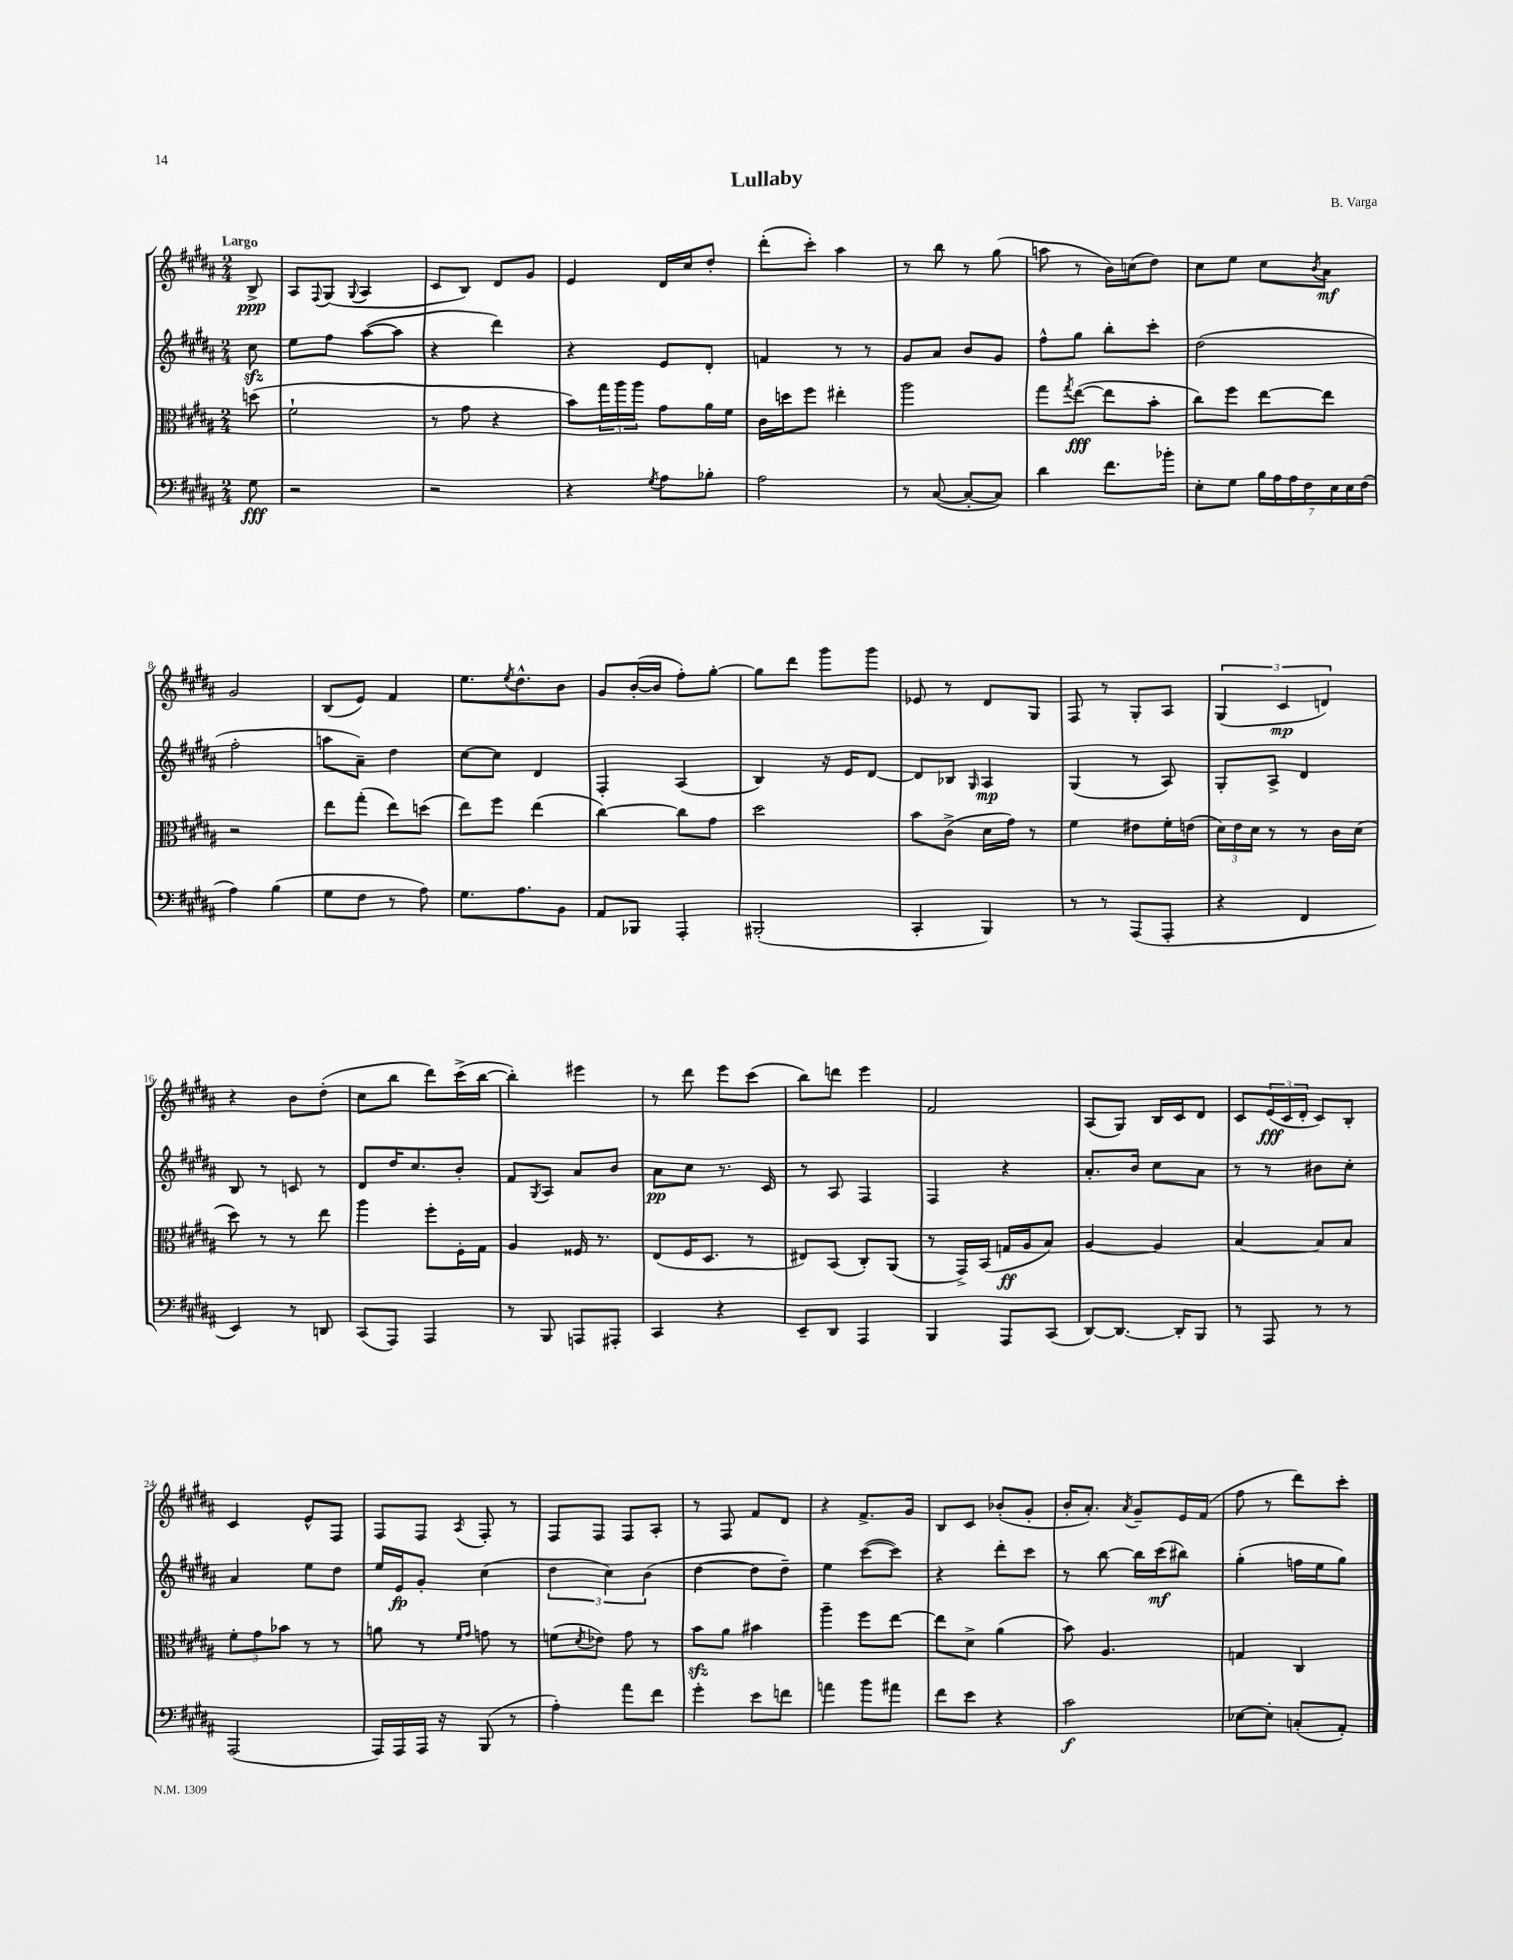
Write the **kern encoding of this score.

**kern	**kern	**kern	**kern
*staff4	*staff3	*staff2	*staff1
*clefF4	*clefC3	*clefG2	*clefG2
*k[f#c#g#d#a#]	*k[f#c#g#d#a#]	*k[f#c#g#d#a#]	*k[f#c#g#d#a#]
*M2/4	*M2/4	*M2/4	*M2/4
8G#	(8dd	8cc#	8B^
=	=	=	=
2r	2f#`	8ee	8A#
.	.	.	8qqF#
.	.	8ff#	(8G#
.	.	.	8qqG#
.	.	([8aa#	4A#
.	.	8aa#]	.
=	=	=	=
2r	8r	4r	8c#
.	8g#	.	8B)
.	4r	4ddd#)	8d#
.	.	.	8g#
=	=	=	=
4r	8b)	4r	4e
.	24gg#	.	.
.	24aa#	.	.
.	24aa#	.	.
8qG#	.	.	.
8A#	8g#	8e	16d#
.	.	.	16cc#
8B-'	16a#	8d#'	8dd#'
.	16f#	.	.
=	=	=	=
2A#	16c#	4f	(8ddd#'
.	16dd	.	.
.	8ff#	.	8ccc#')
.	4ee#'	8r	4aa#
.	.	8r	.
=	=	=	=
8r	2aa#	8g#	8r
([8C#	.	8a#	8bb
8C#'_	.	8b	8r
8C#])	.	8g#	(8gg#
=	=	=	=
4d#	8gg#	8ff#^^	8aa
.	8qgg#	.	.
.	([8ee	8gg#	8r
8.f#	8ee]	8bb'	16b)
.	.	.	(16cc
.	8b'	8ccc#'	8dd#)
16b-'	.	.	.
=	=	=	=
8E'	8cc#)	(2dd#	8cc#
8G#	8ff#	.	8ee
28B	[8ee	.	8cc#
28A#	.	.	.
28A#	.	.	.
28F#	.	.	.
.	.	.	8qb
.	8ee]	.	8a#
28E	.	.	.
28E	.	.	.
(28F#	.	.	.
=	=	=	=
4A#)	2r	2ff#'	2g#
(4B	.	.	.
=	=	=	=
8G#	8ee	8aa	(8B
8F#	(8gg#'	8a#~)	8e)
8r	8ee)	4dd#	4f#
8A#)	(8dd	.	.
=	=	=	=
8.G#	8ee)	[8cc#	8.ee
.	8ff#	8cc#]	.
.	.	.	8qee
8.A#	.	.	8.dd#^^
.	(4ee	4d#	.
8BB	.	.	8b
=	=	=	=
8AA#	[4cc#)	4F#'	8g#
8BBB-	.	.	([16b'
.	.	.	16b]
4AAA#'	8cc#]	(4A#	8ff#')
.	8g#	.	[8gg#'
=	=	=	=
(2BBB#'	2dd#	4B)	8gg#]
.	.	.	8ddd#
.	.	16r	8ggg#
.	.	16e	.
.	.	[8d#	8ggg#
=	=	=	=
4CC#'	8b	8d#]	8e-
.	(8c#^	8B-	8r
.	.	16qqG#	.
4BBB)	16d#	4A#	8d#
.	16g#)	.	.
.	8r	.	8G#
=	=	=	=
8r	4f#	(4G#	8F#
8r	.	.	8r
(8AAA#	8e#	8r	8G#'
8AAA#'	16f#'	8A#)	8A#
.	(16e	.	.
=	=	=	=
4r	24d#)	8G#'	(6G#
.	24e	.	.
.	24d#	.	.
.	8r	8A#^	.
.	.	.	6c#
4FF#	8r	4d#	.
.	.	.	6d)
.	16c#	.	.
.	(16d#	.	.
=	=	=	=
4EE)	8dd#)	8B	4r
.	8r	8r	.
8r	8r	8c	8b
8DD	8ee	8r	(8dd#'
=	=	=	=
(8CC#	4aa#	8d#	8cc#
8AAA#)	.	16dd#	8bb
.	.	8.cc#	.
4AAA#	8ff#'	.	8ddd#)
.	16F#'	8b'	(16ccc#^
.	16G#	.	[16bb
=	=	=	=
8r	4A#	8f#	4bb'])
.	.	8qG#	.
8BBB	.	8A#	.
8AAA	16F##	8a#	4eee#
.	8.r	.	.
8AAA#'	.	8b	.
=	=	=	=
4CC#	(8E	8a#	8r
.	16F#	8cc#	8ddd#
.	8.D#	.	.
4r	.	8.r	8eee
.	8r	.	(8ccc#
.	.	16c#	.
=	=	=	=
8EE~	8E#)	8r	8bb)
8DD#	(8BB	8A#	8ddd
4AAA#	8C#')	4F#	4eee
.	(8AA#	.	.
=	=	=	=
4BBB	8r	4F#	2f#
.	16GG#^)	.	.
.	(16BB	.	.
8AAA#	16G	4r	.
.	16A#	.	.
(8CC#	8B)	.	.
=	=	=	=
[8DD#)	[4A#	8.a#'	(8A#
8.DD#_	.	.	8G#)
.	.	16b	.
.	4A#]	8cc#	16B
16DD#']	.	.	16c#
8BBB	.	8a#	8d#
=	=	=	=
8r	[4B	8r	8c#
8AAA#	.	8r	(24e
.	.	.	24c#
.	.	.	24d#'
8r	8B]	8b#	8c#)
8r	8B	8cc#'	8B'
=	=	=	=
(2AAA#	12f#'	4a#	4c#
.	12g#	.	.
.	12b-	.	.
.	8r	8ee	8e^^
.	8r	8dd#	8F#
=	=	=	=
16AAA#)	8a	16ee	8F#
16AAA#	.	16e	.
16AAA#	8r	8g#'	8F#
16r	.	.	.
.	16qqf#	.	.
.	16qqg#	.	8qA#
(8BBB	8g	(4cc#	8F#'
8r	8r	.	8r
=	=	=	=
4A#')	(8f	6dd#	8F#
.	8qd#	.	.
.	8e-)	.	8F#
.	.	6cc#)	.
8a#	8g#	.	8F#
.	.	(6b	.
8f#	8r	.	8A#'
=	=	=	=
4g#'	8b	[4dd#	8r
.	8a#	.	8F#
8e	4b#	8dd#]	8f#
8f	.	8dd#~)	8d#
=	=	=	=
4a	4aa#~	4ee	4r
8b	8ff#	([8ccc#	8.f#^
8a#	[8ee	8ccc#])	.
.	.	.	16g#
=	=	=	=
8f#	8ee]	4r	8B
8e	8d#^	.	8c#
4r	(4a#	8ddd#'	(8b-'
.	.	8ccc#	8g#'
=	=	=	=
2c#	8b)	8r	16b'
.	.	.	8.a#')
.	4.A#	[8bb	.
.	.	.	8qa#
.	.	16bb]	8g#~
.	.	(16ccc#	.
.	.	8bb#)	16e
.	.	.	(16f#
=	=	=	=
[8E-	4G	(4gg#'	8ff#
8E-']	.	.	8r
(8C'	4C#	16ff	8ddd#)
.	.	16ee	.
8AA#')	.	8gg#)	8ccc#'
==	==	==	==
*-	*-	*-	*-
